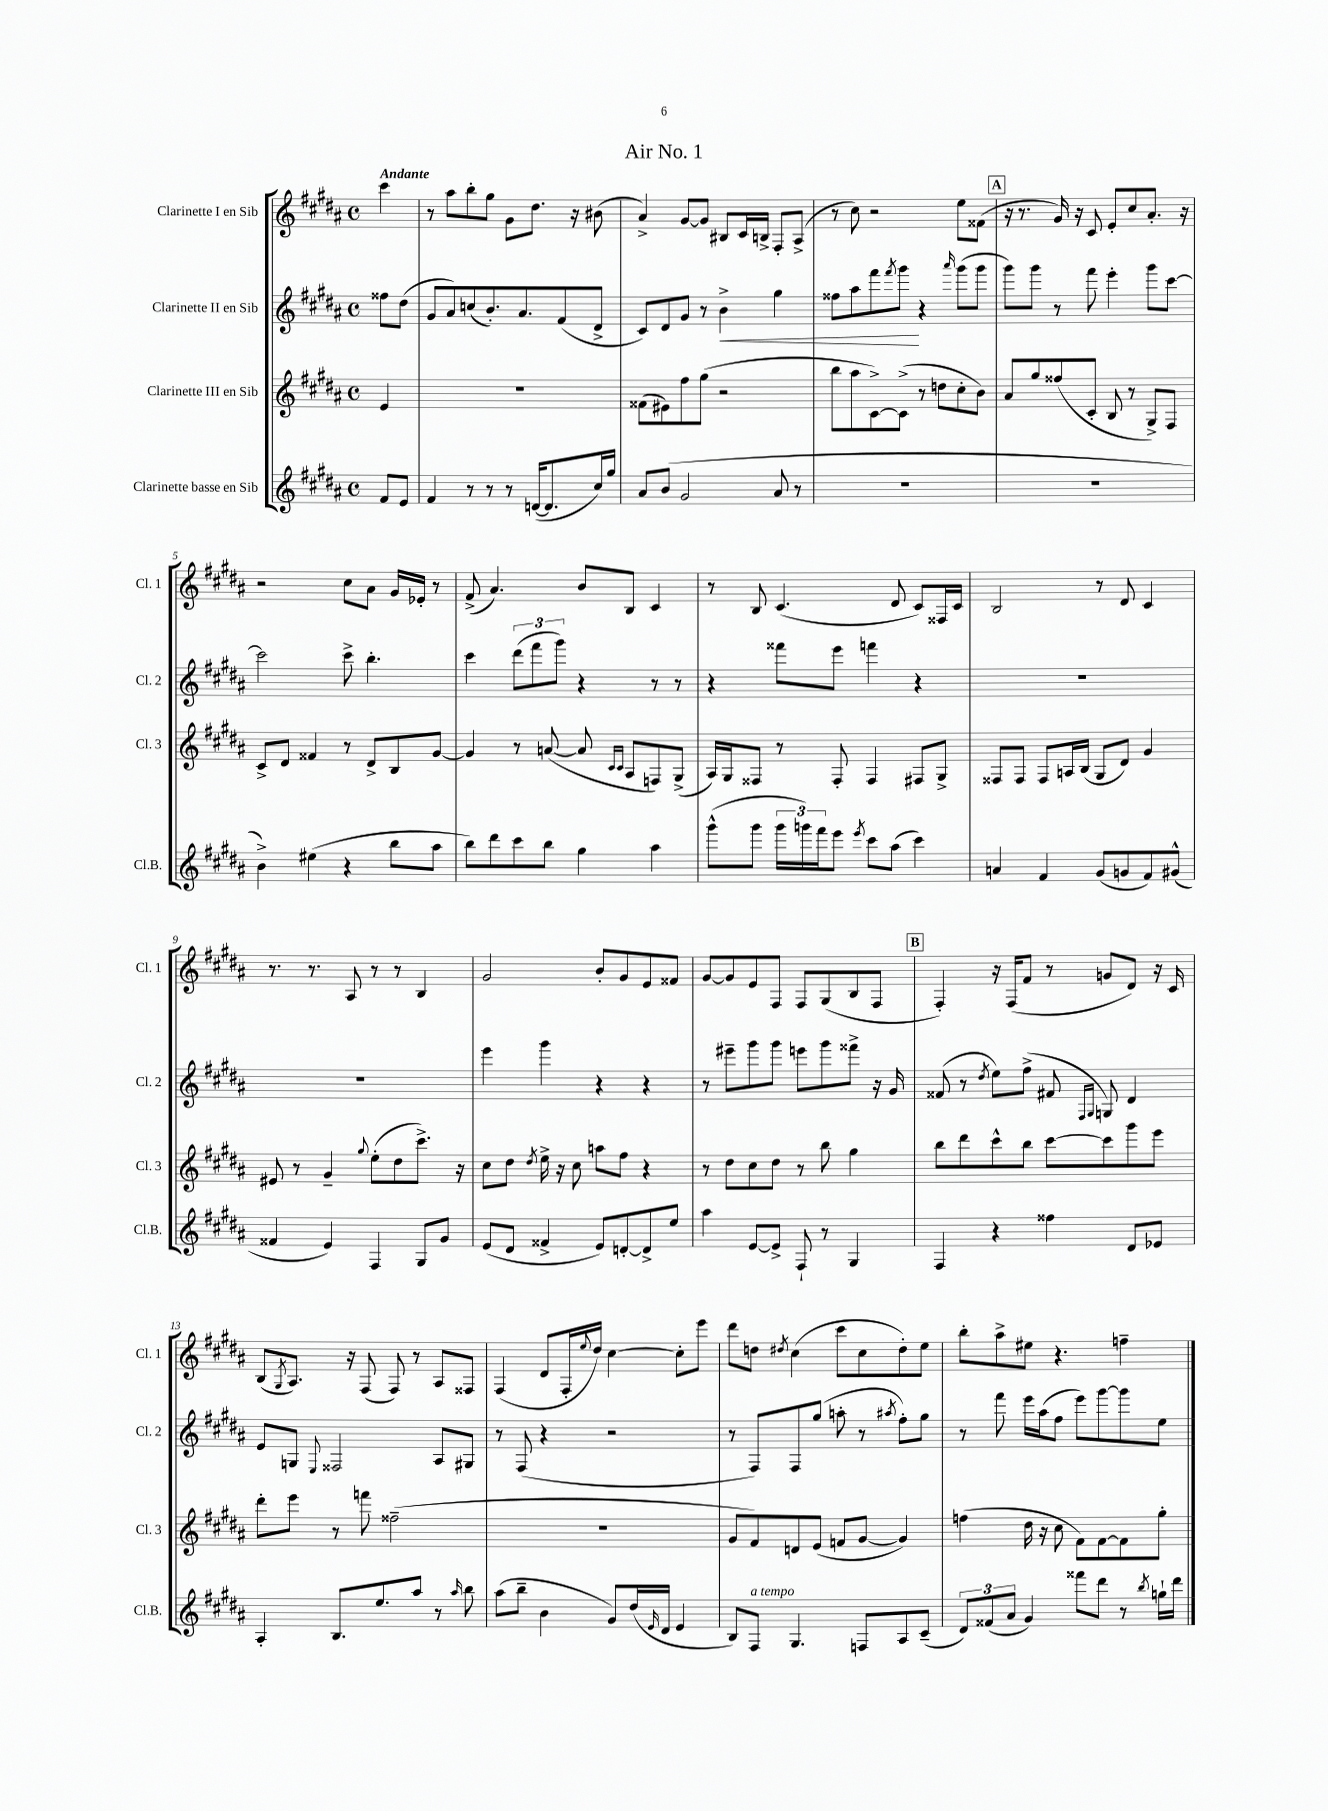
\header { title = "Air No. 1" }
<<
\new StaffGroup <<
\new Staff = "s0" \with { instrumentName = "Clarinette I en Sib" shortInstrumentName = "Cl. 1" } {
    \clef treble \key b \major \defaultTimeSignature \time 4/4 \partial 4 \tempo "Andante"
    cis'''4 |
    r8 ais''8 b''8-. gis''8 gis'8 dis''8. r16 bis'8( |
    ais'4->) gis'8~ gis'8 bis8 cis'16 b16-> fis8-. ais8->( |
    r8 cis''8) r2 e''8 fisis'8( |
    \mark \markup { \box "A" } r16 r8. gis'16) r16 cis'8 e'8-. cis''8 ais'8.-. r16 |
    r2 cis''8 ais'8 gis'16 ees'16-. r8 |
    fis'8->( ais'4.) b'8 b8 cis'4 |
    r8 b8 cis'4.( dis'8 cis'8) fisis16 cis'16 |
    b2 r8 dis'8 cis'4 |
    r8. r8. ais8 r8 r8 b4 |
    gis'2 b'8-. gis'8 e'8 fisis'8 |
    gis'8~ gis'8 e'8 fis8 fis8 gis8( b8 fis8 |
    \mark \markup { \box "B" } fis4-.) r16 fis16( fis'8 r8 g'8 dis'8) r16 cis'16 |
    b8( \acciaccatura { gis8 } ais8.) r16 fis8( fis8) r8 ais8 fisis8 |
    fis4( dis'8 fis16-. \appoggiatura { e''8 } dis''16) cis''4~ cis''8-. e'''8 |
    dis'''8 d''8 \acciaccatura { dis''8 } cis''4( cis'''8 cis''8 dis''8-.) e''8 |
    b''8-. ais''8-> eis''8 r4. f''4-- \bar "|." |
}
\new Staff = "s1" \with { instrumentName = "Clarinette II en Sib" shortInstrumentName = "Cl. 2" } {
    \clef treble \key b \major \defaultTimeSignature \time 4/4 \partial 4
    fisis''8 dis''8( |
    gis'8 ais'8) c''8( b'8.-.) ais'8. fis'8( dis'8-> |
    cis'8) dis'8 gis'8 r8 b'4->\< gis''4 |
    fisis''8 ais''8 fis'''8 \acciaccatura { fis'''8 } gis'''8\! r4 \grace { ais'''16 } gis'''8( gis'''8 |
    \mark \markup { \box "A" } gis'''8) gis'''8 r8 fis'''8 e'''4-. gis'''8 cis'''8~ |
    cis'''2 cis'''8-> b''4.-. |
    cis'''4 \tuplet 3/2 { dis'''8( fis'''8 gis'''8) } r4 r8 r8 |
    r4 fisis'''8 e'''8 f'''4 r4 |
    R1 |
    R1 |
    e'''4 gis'''4 r4 r4 |
    r8 eis'''8-- gis'''8 gis'''8 e'''8 gis'''8 fisis'''8-> r16 gis'16 |
    \mark \markup { \box "B" } fisis'8( r8 \acciaccatura { dis''8 } e''8) fis''8->( fis'8 \grace { fis16 gis16 } g8) dis'4 |
    e'8 g8 \appoggiatura { e8 } fisis2 ais8 gis8 |
    r8 fis8( r4 r2 |
    r8 fis8) fis8 gis''8( a''8-. r8 \acciaccatura { ais''8 } fis''8-.) gis''8 |
    r8 fis'''8 e'''16 ais''16( fis''8 e'''8) gis'''8~ gis'''8 e''8 \bar "|." |
}
\new Staff = "s2" \with { instrumentName = "Clarinette III en Sib" shortInstrumentName = "Cl. 3" } {
    \clef treble \key b \major \defaultTimeSignature \time 4/4 \partial 4
    e'4 |
    R1 |
    fisis'8( eis'8) fis''8 gis''8( r2 |
    b''8 ais''8 cis'8~->) cis'8->( r8 d''8 cis''8-. b'8) |
    \mark \markup { \box "A" } ais'8 gis''8 fisis''8( cis'8-. b8 r8 gis8->) fis8 |
    cis'8-> dis'8 fisis'4 r8 dis'8-> b8 gis'8~ |
    gis'4 r8 a'8~( a'8 \grace { cis'16 cis'16 } ais8 f8) gis8->( |
    ais16) gis16 fisis8 r8 fisis8-. fisis4 fis8 gis8-> |
    fisis8 fisis8 fisis8 a16 b16( gis8 dis'8) gis'4 |
    eis'8 r8 gis'4-- \appoggiatura { gis''8 } e''8-.( dis''8 cis'''8.->) r16 |
    cis''8 dis''8 \acciaccatura { dis''8 } e''16-> r16 cis''8 a''8 fis''8 r4 |
    r8 dis''8 cis''8 dis''8 r8 b''8 gis''4 |
    \mark \markup { \box "B" } b''8 dis'''8 cis'''8-^ b''8 cis'''8~ cis'''8 gis'''8 e'''8 |
    dis'''8-. e'''8 r8 f'''8 fisis''2--( |
    R1 |
    gis'8 fis'8) d'8 e'8( f'8 gis'8~ gis'4) |
    f''4( dis''16 r16 cis''8 fis'8) fis'8~ fis'8 gis''8-. \bar "|." |
}
\new Staff = "s3" \with { instrumentName = "Clarinette basse en Sib" shortInstrumentName = "Cl.B." } {
    \clef treble \key b \major \defaultTimeSignature \time 4/4 \partial 4
    fis'8 e'8 |
    fis'4 r8 r8 r8 d'16~( d'8. cis''16) gis''16 |
    ais'8 b'8( gis'2 ais'8 r8 |
    R1 |
    \mark \markup { \box "A" } R1 |
    b'4->) eis''4( r4 b''8 ais''8 |
    b''8) dis'''8 cis'''8 b''8 gis''4 ais''4 |
    gis'''8-^( gis'''8 \tuplet 3/2 { gis'''16 g'''16) fis'''16 } e'''8 \acciaccatura { e'''8 } cis'''8 ais''8( cis'''4) |
    a'4 fis'4 gis'8( g'8 fis'8) gis'8-^( |
    fisis'4 e'4) fis4 gis8 gis'8 |
    e'8( dis'8 fisis'4-> e'8) d'8~-. d'8-> e''8 |
    ais''4 e'8~ e'8-> fis8-! r8 gis4 |
    \mark \markup { \box "B" } fis4 r4 fisis''4 dis'8 ees'8 |
    ais4-. b8. e''8. ais''8 r8 \grace { ais''16 } b''8 |
    ais''8( b''8-- b'4 gis'8) dis''16( \grace { e'16 } dis'16 e'4 |
    b8) fis8^\markup { \italic "a tempo" } gis4. f8 ais8 cis'8--( |
    \tuplet 3/2 { dis'8) fisis'8( ais'8 } gis'4) fisis'''8 dis'''8 r8 \acciaccatura { b''8 } g''16-! dis'''16 \bar "|." |
}
>>
>>
